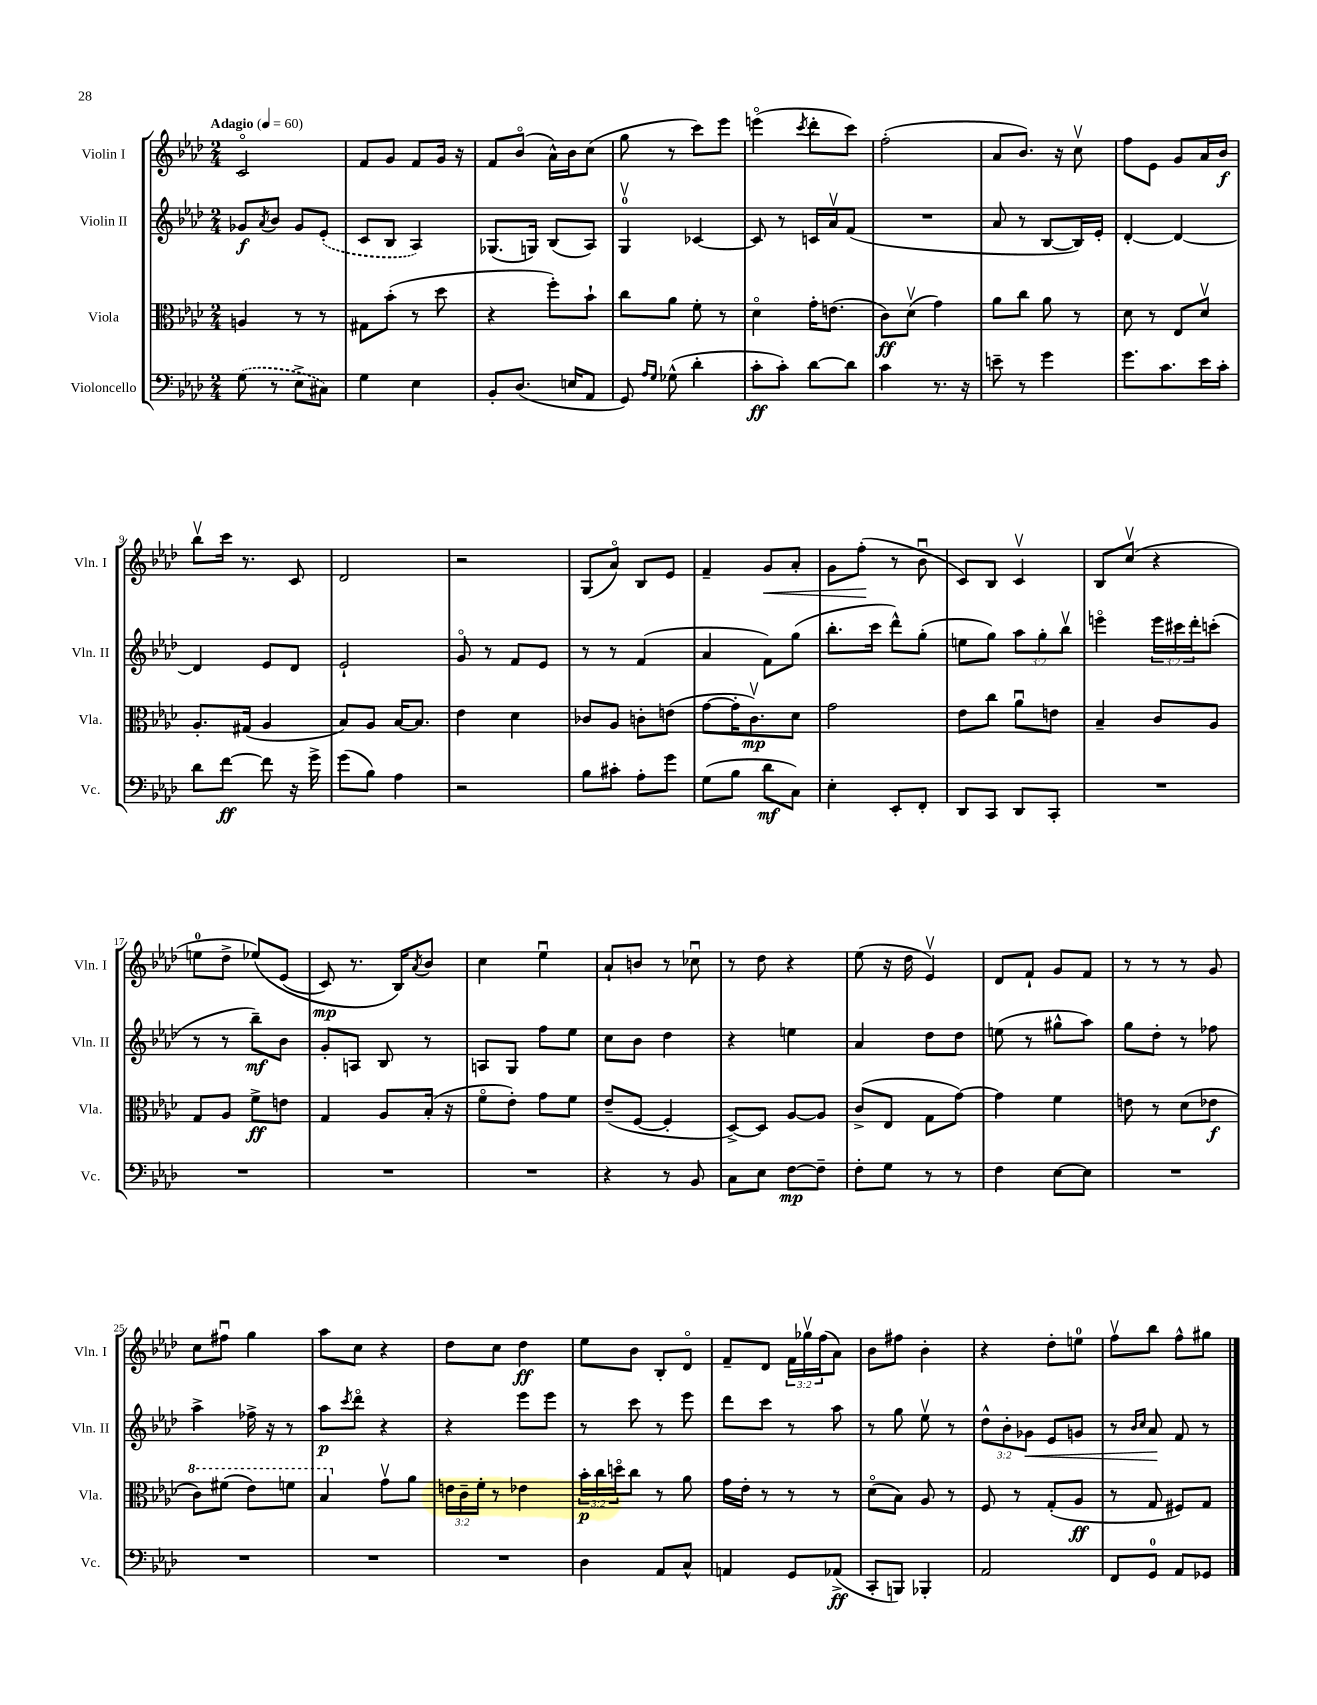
<<
\new StaffGroup <<
\new Staff = "s0" \with { instrumentName = "Violin I" shortInstrumentName = "Vln. I" } {
    \clef treble \key aes \major \numericTimeSignature \time 2/4 \override Staff.TupletNumber.text = #tuplet-number::calc-fraction-text \tempo "Adagio" 4 = 60
    c'2\flageolet |
    f'8 g'8 f'8 g'16 r16 |
    f'8 bes'8\flageolet( aes'16-^) bes'16 c''8( |
    g''8 r8 c'''8) ees'''8 |
    e'''4\flageolet( \acciaccatura { c'''8 } des'''8-. c'''8) |
    f''2-.( |
    aes'8 bes'8.) r16 c''8\upbow |
    f''8 ees'8 g'8 aes'16 bes'16\f |
    bes''8\upbow c'''16 r8. c'8 |
    des'2 |
    r2 |
    g8( aes'8\flageolet) bes8 ees'8 |
    f'4-- g'8\< aes'8-. |
    g'8 f''8-.\!( r8 bes'8\downbow |
    c'8) bes8 c'4\upbow |
    bes8 c''8\upbow( r4 |
    e''8-0 des''8-> ees''8)\( ees'8( |
    c'8\mp) r8. bes16\) \acciaccatura { aes'8 } bes'8 |
    c''4 ees''4\downbow |
    aes'8-! b'8 r8 ces''8\downbow |
    r8 des''8 r4 |
    ees''8( r16 des''16 ees'4\upbow) |
    des'8 f'8-! g'8 f'8 |
    r8 r8 r8 g'8 |
    c''8 fis''8\downbow g''4 |
    aes''8 c''8 r4 |
    des''8 c''8 des''4\ff |
    ees''8 bes'8 bes8-. des'8\flageolet |
    f'8-- des'8 \tuplet 3/2 { f'16 ges''16\upbow f''16( } aes'8) |
    bes'8 fis''8 bes'4-. |
    r4 des''8-. e''8-0 |
    f''8\upbow bes''8 f''8-^ gis''8 \bar "|." |
}
\new Staff = "s1" \with { instrumentName = "Violin II" shortInstrumentName = "Vln. II" } {
    \clef treble \key aes \major \numericTimeSignature \time 2/4 \override Staff.TupletNumber.text = #tuplet-number::calc-fraction-text
    ges'8\f \acciaccatura { aes'8 } bes'8 ges'8 \once \slurDashed ees'8-.( |
    c'8 bes8 aes4) |
    ges8.( g16) bes8( aes8) |
    g4-0\upbow ces'4~ |
    ces'8 r8 c'16 aes'16\upbow f'8( |
    R2 |
    aes'8 r8 bes8~ bes16) ees'16-. |
    des'4~-. des'4~ |
    des'4 ees'8 des'8 |
    ees'2-! |
    g'8\flageolet r8 f'8 ees'8 |
    r8 r8 f'4( |
    aes'4 f'8) g''8( |
    bes''8.-. c'''16 des'''8-^) g''8-.( |
    e''8 g''8) \tuplet 3/2 { aes''8 g''8-. bes''8\upbow } |
    e'''4\flageolet \tuplet 3/2 { e'''16 cis'''16 des'''16-. } c'''8-.( |
    r8 r8 bes''8--\mf) bes'8 |
    g'8-. a8 bes8 r8 |
    a8 g8 f''8 ees''8 |
    c''8 bes'8 des''4 |
    r4 e''4 |
    aes'4 des''8 des''8 |
    e''8( r8 gis''8-^ aes''8) |
    g''8 des''8-. r8 fes''8 |
    aes''4-> fes''16-> r16 r8 |
    aes''8\p \acciaccatura { c'''8 } des'''8\flageolet r4 |
    r4 ees'''8 ees'''8 |
    r8 c'''8 r8 ees'''8 |
    des'''8 c'''8 r8 aes''8 |
    r8 g''8 ees''8\upbow r8 |
    \tuplet 3/2 { des''8-^ bes'8-. ges'8\< } ees'8 g'8 |
    r8 \grace { bes'16 c''16 } aes'8\! f'8 r8 \bar "|." |
}
\new Staff = "s2" \with { instrumentName = "Viola" shortInstrumentName = "Vla." } {
    \clef alto \key aes \major \numericTimeSignature \time 2/4 \override Staff.TupletNumber.text = #tuplet-number::calc-fraction-text
    a4 r8 r8 |
    gis8 bes'8-.( r8 des''8 |
    r4 f''8-.) bes'8-! |
    c''8 aes'8 f'8-. r8 |
    des'4\flageolet g'16-. e'8.( |
    c'8\ff) des'8\upbow( g'4) |
    aes'8 c''8 aes'8 r8 |
    des'8 r8 ees8 des'8\upbow |
    aes8.-. gis16( aes4 |
    bes8) aes8 bes16~ bes8. |
    ees'4 des'4 |
    ces'8 aes8 c'8-. e'8( |
    g'8~ g'16-. c'8.\upbow\mp) des'8 |
    g'2 |
    ees'8 c''8 aes'8\downbow e'8 |
    bes4-- c'8 aes8 |
    g8 aes8 f'8->\ff e'8 |
    g4 aes8 bes16-.( r16 |
    f'8\flageolet ees'8-.) g'8 f'8 |
    ees'8--( f8~ f4-. |
    des8~->) des8 aes8~ aes8 |
    c'8->( ees8 g8 g'8~) |
    g'4 f'4 |
    e'8 r8 des'8( ees'8\f |
    \ottava #1 c''8) fis''8( ees''8) f''8 |
    bes'4 \ottava #0 g'8\upbow aes'8 |
    \tuplet 3/2 { e'16 c'16-- f'16-. } r8 ees'4 |
    \tuplet 3/2 { bes'16-.\p c''16 d''16\flageolet } c''8 r8 aes'8 |
    g'16 ees'16-. r8 r8 r8 |
    des'8\flageolet( bes8) aes8 r8 |
    f8 r8 g8-.( aes8\ff |
    r8 g8 fis8) g8 \bar "|." |
}
\new Staff = "s3" \with { instrumentName = "Violoncello" shortInstrumentName = "Vc." } {
    \clef bass \key aes \major \numericTimeSignature \time 2/4
    \once \slurDashed g8( r8 ees8-> cis8) |
    g4 ees4 |
    bes,8-. des8.( e16 aes,8 |
    g,8) \grace { aes16 g16 } ges8-^( des'4-. |
    c'8-.\ff c'8-.) des'8~ des'8 |
    c'4 r8. r16 |
    e'8-- r8 g'4 |
    g'8. c'8. ees'16 c'16-. |
    des'8 f'8~\ff f'8 r16 g'16-> |
    g'8( bes8) aes4 |
    r2 |
    bes8 cis'8-. aes8-. g'8 |
    g8( bes8 des'8\mf c8) |
    ees4-. ees,8-. f,8-. |
    des,8 c,8 des,8 c,8-. |
    R2 |
    R2 |
    R2 |
    R2 |
    r4 r8 bes,8 |
    c8 ees8 f8~\mp f8-- |
    f8-. g8 r8 r8 |
    f4 ees8~ ees8 |
    R2 |
    R2 |
    R2 |
    R2 |
    des4 aes,8 c8-^ |
    a,4 g,8 aes,8->\ff( |
    c,8-. b,,8) bes,,4-. |
    aes,2 |
    f,8 g,8-0 aes,8 ges,8 \bar "|." |
}
>>
>>
